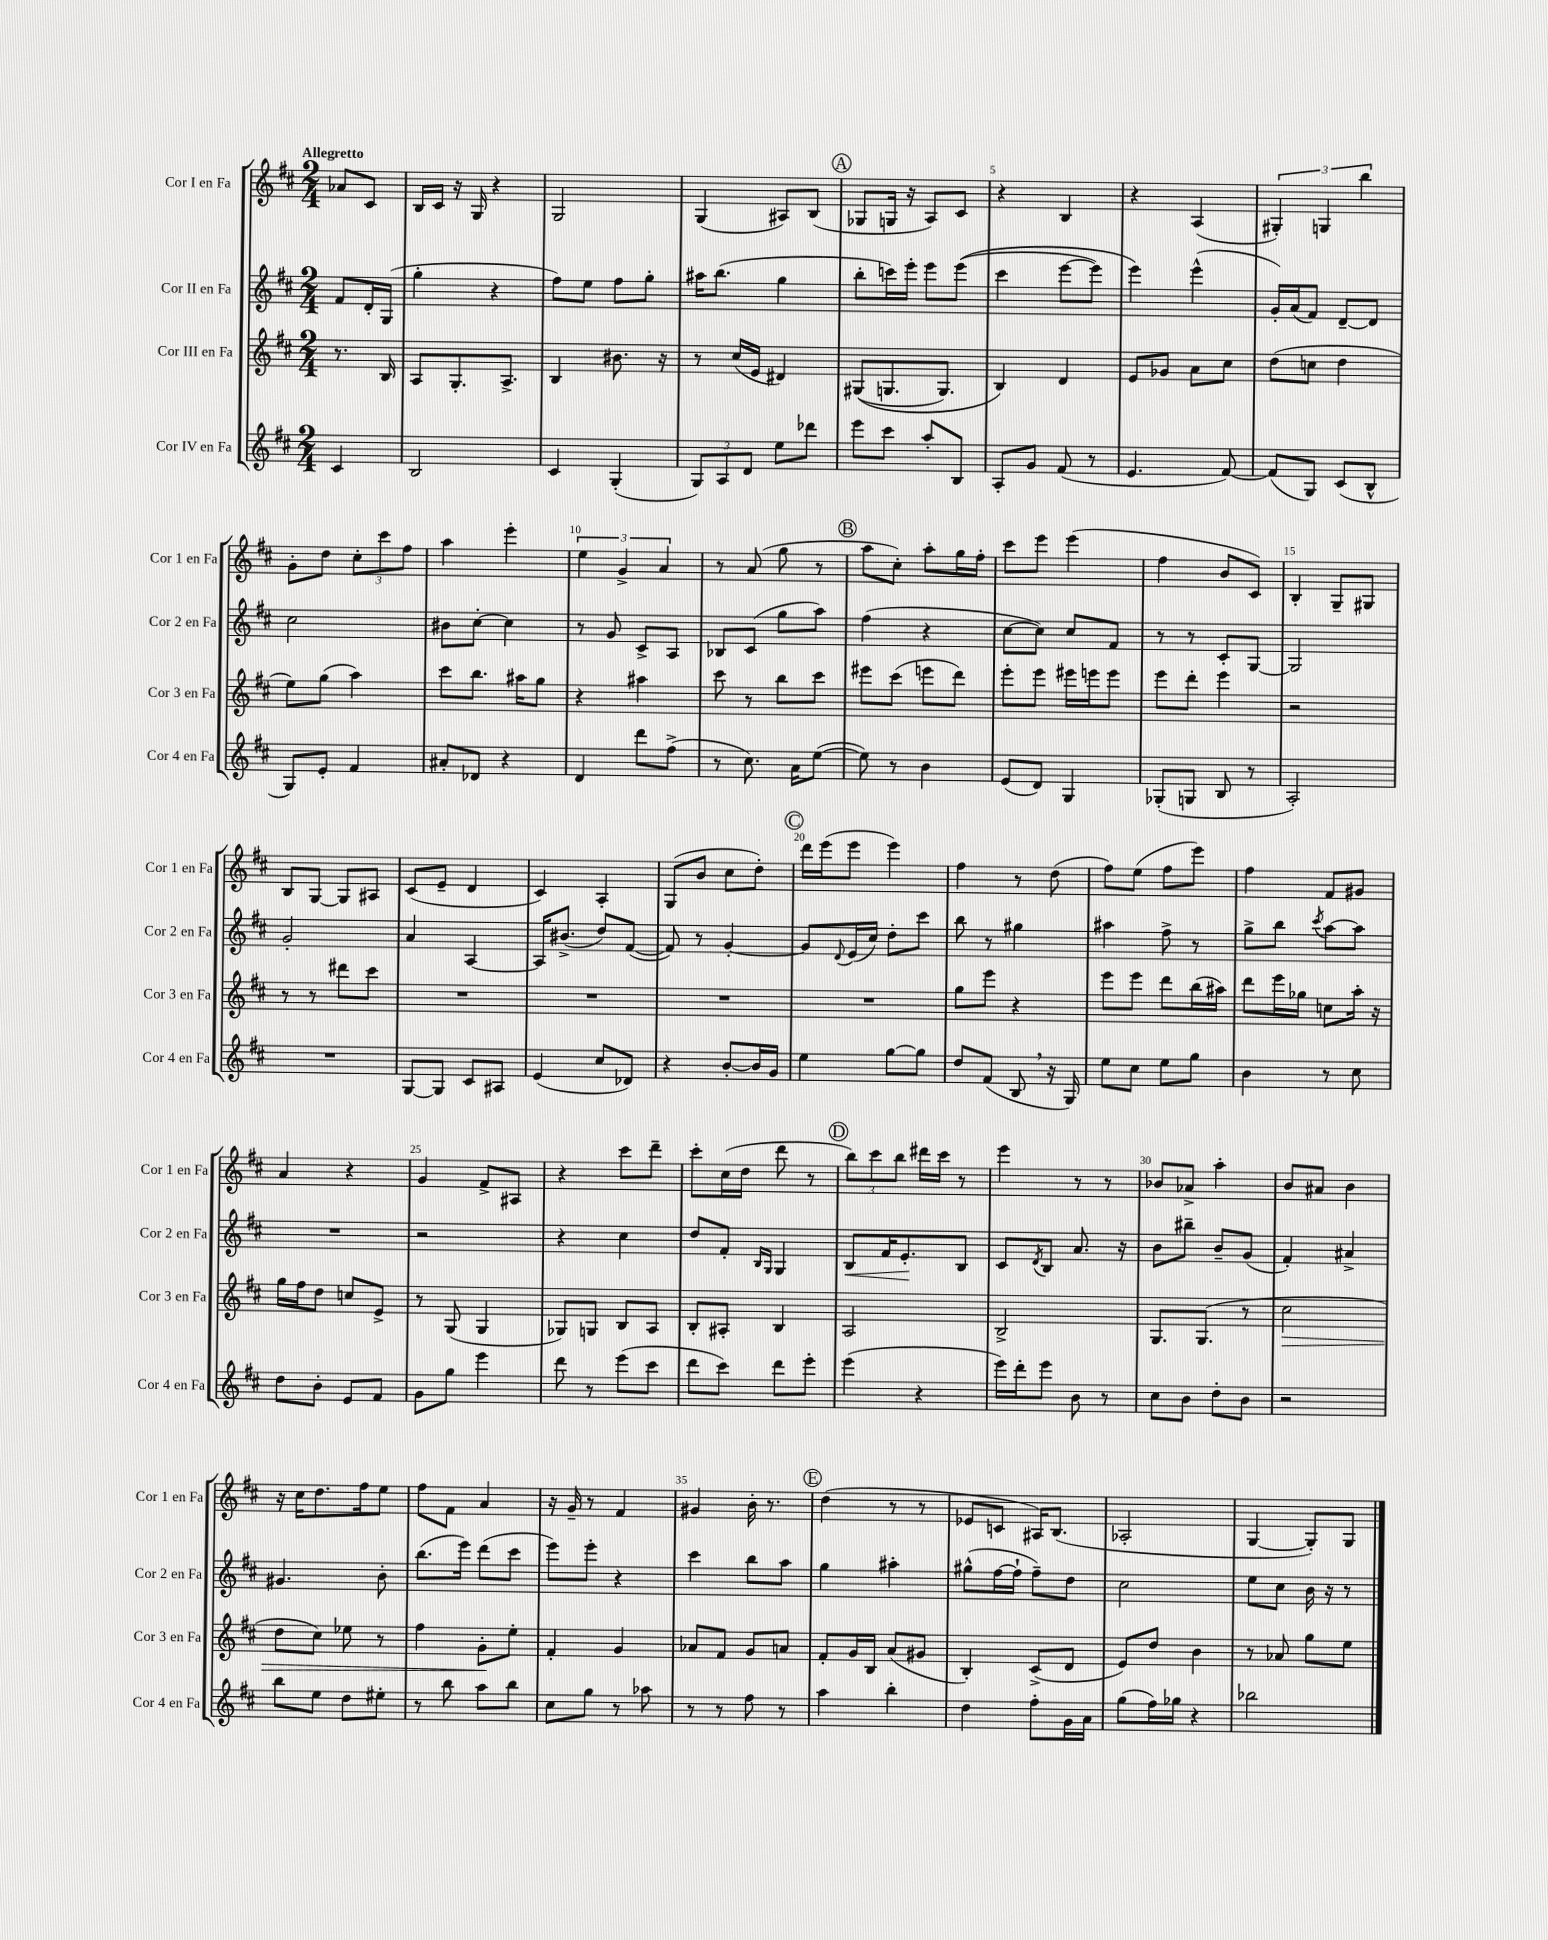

**kern	**kern	**kern	**kern
*staff4	*staff3	*staff2	*staff1
*clefG2	*clefG2	*clefG2	*clefG2
*k[f#c#]	*k[f#c#]	*k[f#c#]	*k[f#c#]
*M2/4	*M2/4	*M2/4	*M2/4
4c#	8.r	8f#	8a-
.	.	16d'	8c#
.	16B	(16G	.
=	=	=	=
2B	8A	4gg'	16B
.	.	.	16c#
.	8.G'	.	16r
.	.	.	16G
.	.	4r	4r
.	8.A^	.	.
=	=	=	=
4c#	4B	8ff#)	2G
.	.	8ee	.
(4G'	8.b#	8ff#	.
.	.	8gg'	.
.	16r	.	.
=	=	=	=
12G)	8r	16aa#	(4G
.	.	(8.bb	.
12A	.	.	.
.	(16cc#	.	.
12d	.	.	.
.	16e	.	.
8ee	4d#)	4gg	8A#)
8ddd-	.	.	(8B
=	=	=	=
8eee	&((8G#	8bb'	8G-
8ccc#	8.G	16ccc)	16G
.	.	16eee'	16r
8aa'	.	8eee	8A)
.	8.G)	.	.
8B	.	&((8eee	8c#
=	=	=	=
8A'	4B&)	4ccc#	4r
8g	.	.	.
(8f#	4d	[8eee	4B
8r	.	8eee])	.
=	=	=	=
4.e	8e	4eee&)	4r
.	8g-	.	.
.	8a	(4eee^^	(4A
[8f#)	8cc#	.	.
=	=	=	=
(8f#]	(8dd	16g')	6G#')
.	.	(16a	.
8G)	8cc	8f#)	.
.	.	.	6G
(8c#	4dd	[8d~	.
.	.	.	6bb
8B^^	.	8d]	.
=	=	=	=
8G)	8ee)	2cc#	8g'
8e'	(8gg	.	8dd
4f#	4aa)	.	12cc#'
.	.	.	12ccc#
.	.	.	12ff#
=	=	=	=
8a#'	8ccc#	8b#	4aa
8d-	8.bb	[8cc#'	.
4r	.	4cc#]	4eee'
.	16aa#	.	.
.	8gg	.	.
=	=	=	=
4d	4r	8r	6ee
.	.	8g	.
.	.	.	6g^
8ddd	4aa#	8c#^	.
.	.	.	6a
(8ff#^	.	8A	.
=	=	=	=
8r	8ccc#	8B-	8r
8.cc#)	8r	(8c#	(8a
.	8bb	8gg	8gg
16a	.	.	.
([8ee	8ccc#	8aa)	8r
=	=	=	=
8ee])	8eee#	(4ff#	8aa
8r	(8ccc#	.	8cc#')
4b	8eee	4r	8aa'
.	8ddd)	.	16gg
.	.	.	16ff#'
=	=	=	=
(8e	8eee'	[8cc#	8ccc#
8d)	8eee	8cc#])	8eee
4G	16eee#	8cc#	(4eee
.	16eee	.	.
.	8eee	8f#	.
=	=	=	=
(8G-'	8eee	8r	4ff#
8G	8ddd'	8r	.
8B	4eee	8c#'	8b
8r	.	[8G	8c#)
=	=	=	=
2A')	2r	2G]	4B'
.	.	.	8G~
.	.	.	8G#
=	=	=	=
2r	8r	2g'	8B
.	8r	.	[8G
.	8ddd#	.	8G]
.	8ccc#	.	8A#
=	=	=	=
[8G	2r	4a	(8c#
8G]	.	.	8e~
8c#	.	[4A	4d
8A#	.	.	.
=	=	=	=
(4e	2r	16A]	4c#)
.	.	(8.b#^	.
8cc#	.	8dd)	4A'
8d-)	.	([8f#	.
=	=	=	=
4r	2r	8f#])	(8G
.	.	8r	8b
[8b'	.	[4g'	8cc#
16b]	.	.	8dd')
16g	.	.	.
=	=	=	=
4ee	2r	8g]	16ddd
.	.	.	(16eee
.	.	8qqd	.
.	.	(16e	8eee
.	.	16cc#)	.
[8gg	.	8dd'	4eee)
8gg]	.	8ccc#	.
=	=	=	=
8dd	8gg	8bb	4ff#
(8f#	8eee	8r	.
8B	4r	4gg#	8r
16r	.	.	(8dd
16G)	.	.	.
=	=	=	=
8ee	8eee	4aa#	8ff#)
8cc#	8eee	.	(8ee
8ee	8ddd	8ff#^	8ff#
8gg	(16bb	8r	8eee)
.	16aa#)	.	.
=	=	=	=
4b	8ddd	8gg^	4ff#
.	16eee	8bb	.
.	16gg-	.	.
.	.	8qccc#	.
8r	8cc	[8aa	8f#
8cc#	16aa'	8aa]	8g#
.	16r	.	.
=	=	=	=
8dd	16gg	2r	4a
.	16ff#	.	.
8b'	8dd	.	.
8e	8cc	.	4r
8f#	8e^	.	.
=	=	=	=
8g	8r	2r	4g
8gg	(8G	.	.
4eee	4G	.	8f#^
.	.	.	8A#
=	=	=	=
8ddd	8G-)	4r	4r
8r	8G	.	.
(8eee	8B	4cc#	8ccc#
8ccc#	8A	.	8ddd~
=	=	=	=
8ddd	8B'	8dd	8ccc#'
8ccc#)	8A#'	8f#'	(16cc#
.	.	.	16dd
.	.	16qqB	.
.	.	16qqG	.
8ddd	4B	4G	8ddd
8eee'	.	.	8r
=	=	=	=
(4eee	2A	8B	12bb)
.	.	.	12ccc#
.	.	16f#	.
.	.	.	12bb
.	.	8.e'	.
4r	.	.	16ddd#
.	.	.	16ccc#
.	.	8B	8r
=	=	=	=
16eee)	2B^	8c#	4eee
16ddd'	.	.	.
.	.	8qd	.
8eee	.	8B	.
8b	.	8.a	8r
8r	.	.	8r
.	.	16r	.
=	=	=	=
8cc#	8.G	8b	8b-
8b	.	8bb#~	8a-^
.	(8.G	.	.
8dd'	.	8b~	4aa'
8b	8r	(8g	.
=	=	=	=
2r	2cc#	4f#')	8b
.	.	.	8a#
.	.	4a#^	4b
=	=	=	=
8bb	8dd	4.g#	16r
.	.	.	16cc#
8ee	8cc#)	.	8.dd
8dd	8ee-	.	.
.	.	.	16ff#
8ee#'	8r	8b'	8ee
=	=	=	=
8r	4ff#	(8.bb	8ff#
8bb	.	.	8f#
.	.	16eee)	.
8aa	8g'	(8ddd	4a
8bb	8ee'	8ccc#	.
=	=	=	=
8cc#	4f#'	8eee)	16r
.	.	.	16g~
8gg	.	8eee'	8r
8r	4g	4r	4f#
8aa-	.	.	.
=	=	=	=
8r	8a-	4ccc#	4g#
8r	8f#	.	.
8ff#	8g	8bb	16b'
.	.	.	8.r
8r	8a	8aa	.
=	=	=	=
4aa	8f#'	4gg	(4dd
.	16g	.	.
.	16B	.	.
4bb'	(8a	4aa#'	8r
.	8g#	.	8r
=	=	=	=
4dd	4B')	(8gg#^^	8e-
.	.	[16ff#	8c
.	.	16ff#`]	.
8ff#'	(8c#^	8ff#~)	16A#)
.	.	.	(8.B
16g	8d	8dd	.
16a	.	.	.
=	=	=	=
(8gg	8e)	2cc#	2A-'
16ff#)	8dd	.	.
16gg-	.	.	.
4r	4b	.	.
=	=	=	=
2bb-	8r	8ee	[4G
.	8a-	8cc#	.
.	8gg	16b	8G'])
.	.	16r	.
.	8ee	8r	8G
==	==	==	==
*-	*-	*-	*-
